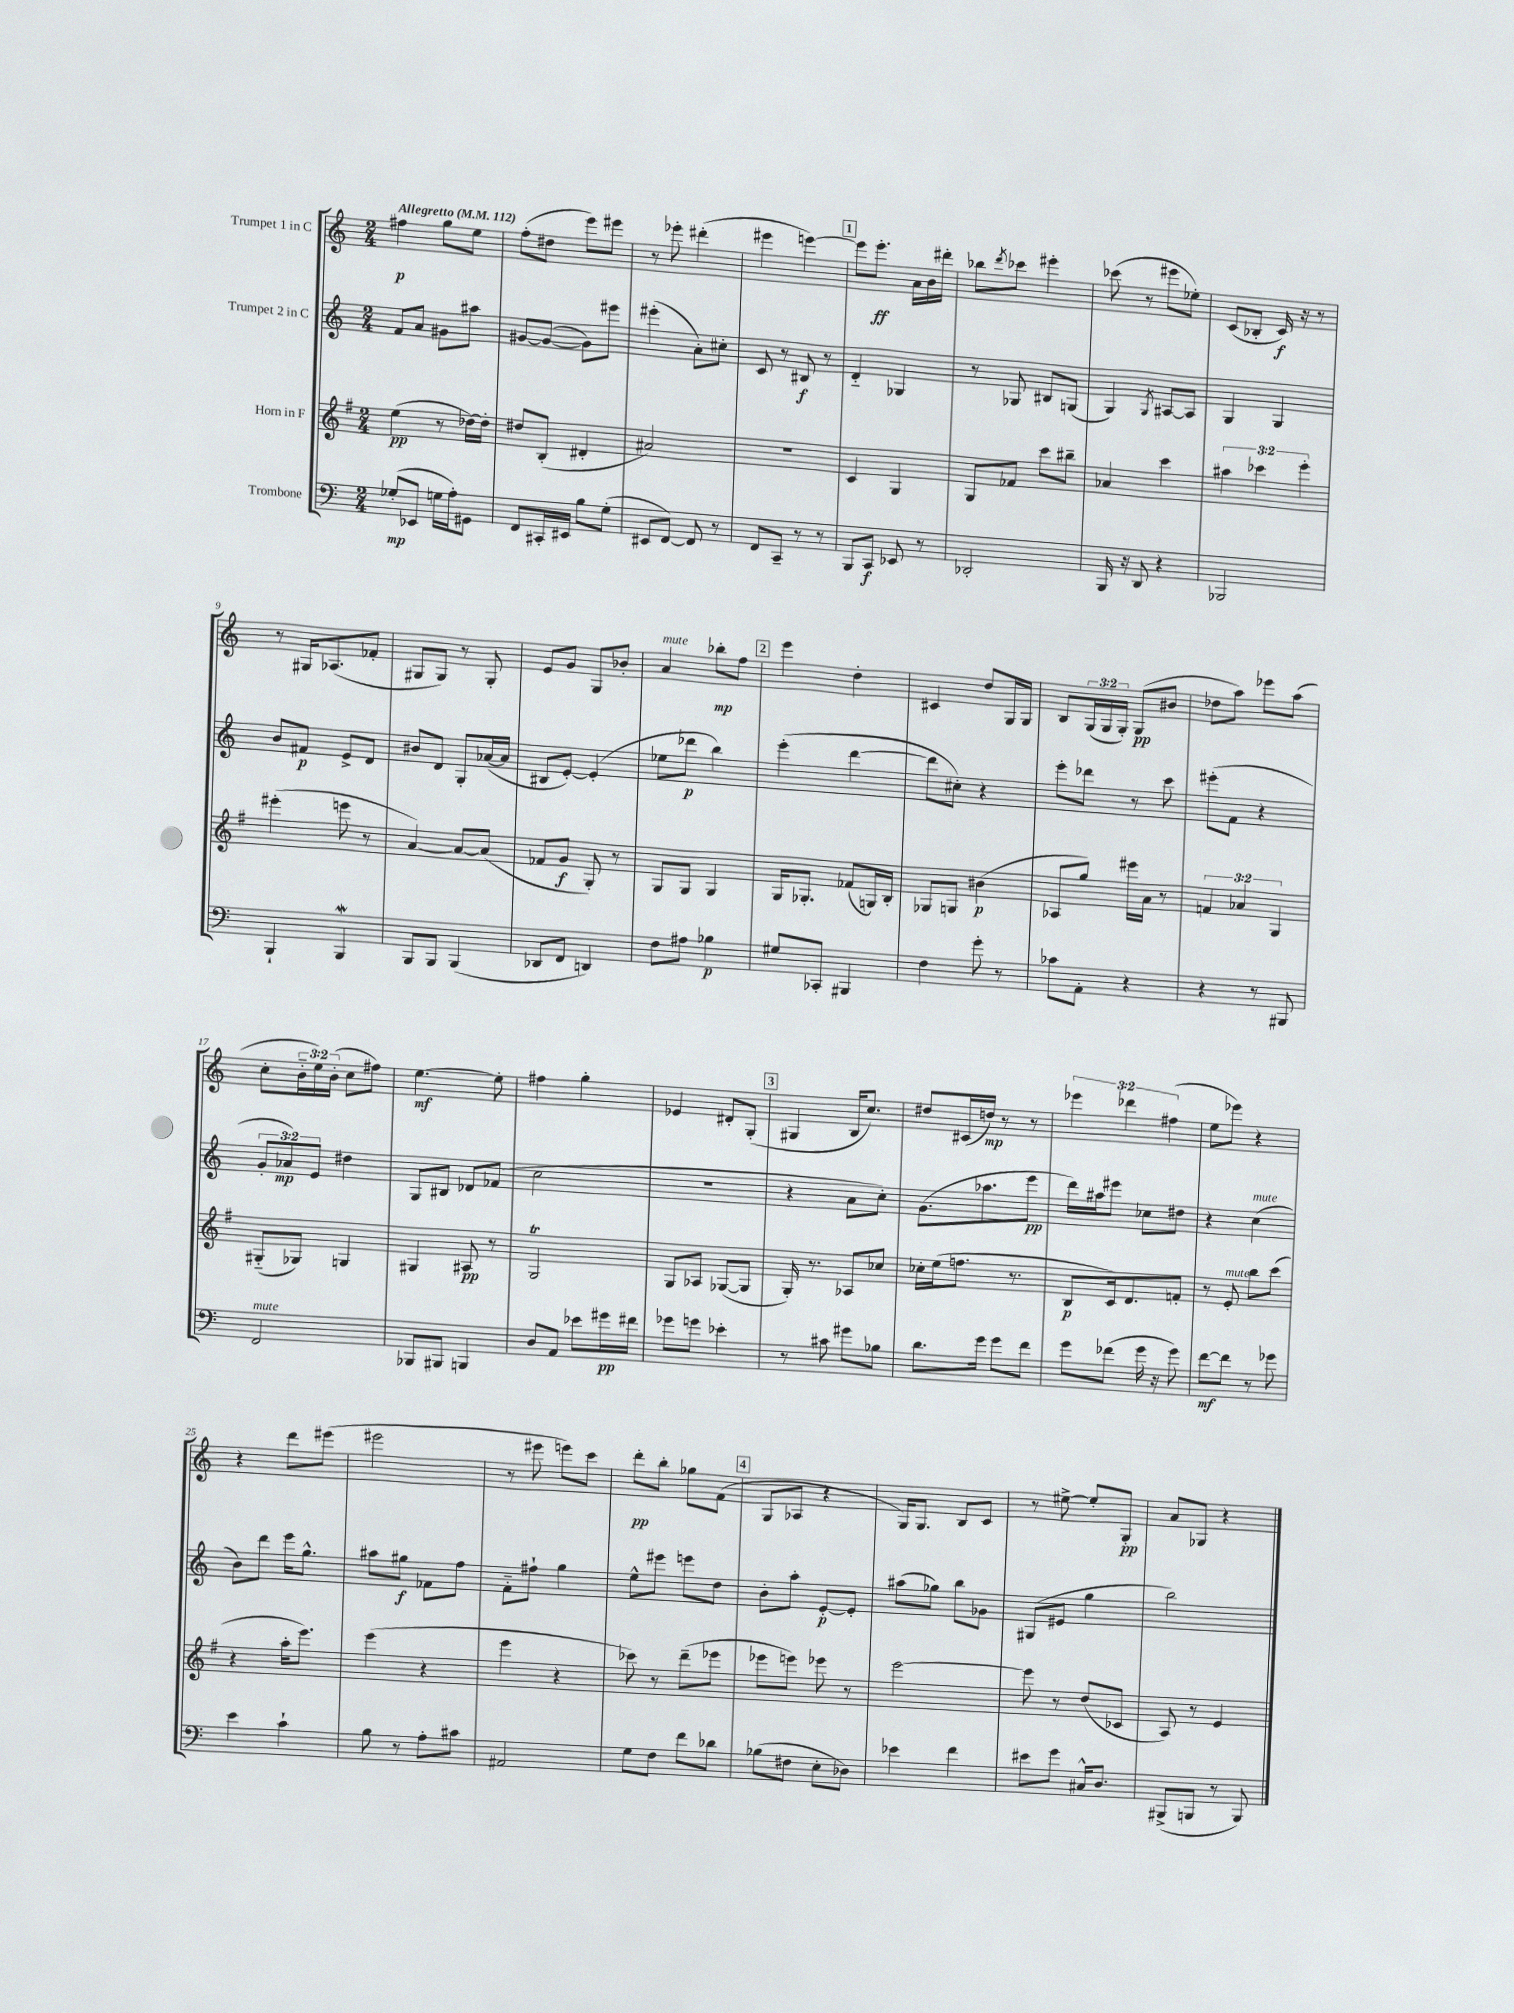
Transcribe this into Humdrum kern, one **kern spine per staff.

**kern	**dynam	**kern	**dynam	**kern	**dynam	**kern	**dynam
*part4	*part4	*part3	*part3	*part2	*part2	*part1	*part1
*staff4	*staff4	*staff3	*staff3	*staff2	*staff2	*staff1	*staff1
*I"Trombone	*	*I"Horn in F	*	*I"Trumpet 2 in C	*	*I"Trumpet 1 in C	*
*clefF4	*	*clefG2	*	*clefG2	*	*clefG2	*
*k[]	*	*k[f#]	*	*k[]	*	*k[]	*
*M2/4	*	*M2/4	*	*M2/4	*	*M2/4	*
*MM112	*	*MM112	*	*MM112	*	*MM112	*
=1	=1	=1	=1	=1	=1	=1	=1
!	!	!	!	!	!	!LO:TX:a:B:t=Allegretto	!
(8G-X'/L	mp	(4ee\	pp	8f/L	.	4ff#X\	p
8EE-X/J	.	.	.	8a/J	.	.	.
16Gn\LL	.	8r	.	8g#X\L	.	8gg\L	.
16A'\J)	.	.	.	.	.	.	.
8GG#X\J	.	[16dd-X\LL)	.	8aa#X\J	.	8ee\J	.
.	.	16dd-'\JJ]	.	.	.	.	.
=2	=2	=2	=2	=2	=2	=2	=2
8FF/L	.	8dd#X/L	.	[8g#X/L	.	(8ff'\L	.
16CC#X'/L	.	(8B'/J	.	(8g#/J_	.	8dd#X\J	.
16EE#X/JJ	.	.	.	.	.	.	.
8B\L	.	4d#X'/	.	8g#\L])	.	8eee\L)	.
(8G'\J	.	.	.	8eee#X\J	.	8eee#X\J	.
=3	=3	=3	=3	=3	=3	=3	=3
8EE#X/L	.	2a#X/)	.	(4eee#X'\	.	8r	.
[8FF/J)	.	.	.	.	.	8eee-X'\	.
8FF/]	.	.	.	8a'\L)	.	(4ddd#X'\	.
8r	.	.	.	8cc#X'\J	.	.	.
=4	=4	=4	=4	=4	=4	=4	=4
8FF/L	.	2r	.	8c/	.	4eee#X\	.
8CC~/J	.	.	.	8r	.	.	.
8r	.	.	.	8B#X/	f	[4eeen\)	.
8r	.	.	.	8r	.	.	.
!!LO:REH:place=s1:t=1
=5	=5	=5	=5	=5	=5	=5	=5
8BBB/L	.	4c/	.	4d/	.	8eee\L]	.
8CC/J	f	.	.	.	.	8.eee'\J	ff
8EE-X/	.	4G/	.	4G-X/	.	.	.
.	.	.	.	.	.	16a\LL	.
8r	.	.	.	.	.	16b\	.
.	.	.	.	.	.	16ddd#X'\JJ	.
=6	=6	=6	=6	=6	=6	=6	=6
2DD-X'/	.	8G/L	.	8r	.	8bb-X\L	.
.	.	.	.	.	.	8qddd/	.
.	.	8f-X/J	.	8G-X/	.	8ccc-X\J	.
.	.	8ccc\L	.	8B#X/L	.	4eee#X'\	.
.	.	8bb#X~\J	.	(8Gn/J	.	.	.
=7	=7	=7	=7	=7	=7	=7	=7
16BBB/	.	4a-X/	.	4G/)	.	(8ccc-X\	.
16r	.	.	.	.	.	.	.
8DD/	.	.	.	.	.	8r	.
.	.	.	.	8qG/	.	.	.
4r	.	4ccc\	.	[8A#X/L	.	8eee#X\L	.
.	.	.	.	8A#/J]	.	8ee-X'\J)	.
=8	=8	=8	=8	=8	=8	=8	=8
2BBB-X/	.	6aa#X\	.	4G/	.	(8c/L	.
.	.	.	.	.	.	8B-X'/J	.
.	.	6ccc-X\	.	.	.	.	.
.	.	.	.	4G/	.	16c/)	f
.	.	.	.	.	.	16r	.
.	.	6eee'\	.	.	.	.	.
.	.	.	.	.	.	8r	.
!!LO:LB:g=z
=9	=9	=9	=9	=9	=9	=9	=9
4BBB`/	.	(4eee#X'\	.	8b/L	.	8r	.
.	.	.	.	8f#X/J	p	16G#X/KL	.
.	.	.	.	.	.	(8.A-X/	.
4BBBW/	.	8eeen\	.	8e^/L	.	.	.
.	.	8r	.	8d/J	.	8f-X'/J	.
=10	=10	=10	=10	=10	=10	=10	=10
8BBB/L	.	[4a/)	.	8b#X/L	.	8G#X/L	.
8BBB/J	.	.	.	8d/J	.	8G#/J)	.
(4BBB/	.	8a/L_	.	8G'/L	.	8r	.
.	.	(8a/J]	.	([16a-X/L	.	8G#'/	.
.	.	.	.	16a-/JJ]	.	.	.
=11	=11	=11	=11	=11	=11	=11	=11
8DD-X/L	.	8f-X/L	.	8B#X/L	.	8e/L	.
8FF/J	.	8g/J	f	[8e'/J)	.	8g/J	.
4DDn/)	.	8G'/)	.	(4e'/]	.	8G/L	.
.	.	8r	.	.	.	8b-X'/J	.
=12	=12	=12	=12	=12	=12	=12	=12
!	!	!	!	!	!	!LO:TX:a:i:t=mute	!
8F\L	.	8G/L	.	8ee-X\L	.	4a/	.
8A#X\J	.	8G/J	.	8ddd-X\J	p	.	.
4B-X\	p	4G/	.	4bb\)	.	8bb-X'\L	mp
.	.	.	.	.	.	8ff\J	.
!!LO:REH:place=s1:t=2
=13	=13	=13	=13	=13	=13	=13	=13
8G#X/L	.	16G/KL	.	(4eee'\	.	4eee\	.
.	.	8.G-X'/J	.	.	.	.	.
8CC-X'/J	.	.	.	.	.	.	.
4BBB#X/	.	(8f-X/L	.	[4ddd\	.	4dd'\	.
.	.	16Gn/L)	.	.	.	.	.
.	.	16B'/JJ	.	.	.	.	.
=14	=14	=14	=14	=14	=14	=14	=14
4F\	.	8G-X/L	.	8ddd\L]	.	4c#X/	.
.	.	8Gn/J	.	8cc#X'\J)	.	.	.
8g'\	.	(4b#X\	p	4r	.	8dd/L	.
8r	.	.	.	.	.	16G/L	.
.	.	.	.	.	.	16G/JJ	.
=15	=15	=15	=15	=15	=15	=15	=15
8c-X\L	.	8A-X/L	.	8eee'\L	.	8B/L	.
8AA'\J	.	8gg/J)	.	8ddd-X\J	.	(24G/L	.
.	.	.	.	.	.	24G/	.
.	.	.	.	.	.	24G'/JJ)	.
4r	.	16eee#X\LL	.	8r	.	(8G/L	pp
.	.	16a\JJ	.	.	.	.	.
.	.	8r	.	8ccc\	.	8b#X/J	.
=16	=16	=16	=16	=16	=16	=16	=16
4r	.	6fn/	.	(8eee#X'\L	.	8dd-X\L	.
.	.	.	.	8f\J	.	8aa\J)	.
.	.	6a-X/	.	.	.	.	.
8r	.	.	.	4r	.	8eee-X\L	.
.	.	6G/	.	.	.	.	.
8BBB#X/	.	.	.	.	.	(8aa\J	.
!!LO:LB:g=z
=17	=17	=17	=17	=17	=17	=17	=17
!LO:TX:a:i:t=mute	!	!	!	!	!	!	!
2FF/	.	(8G#X/L	.	12g'/L	.	8cc'\L	.
.	.	.	.	12a-X/)	mp	.	.
.	.	8G-X/J)	.	.	.	24b\L	.
.	.	.	.	12e/J	.	24ee\)	.
.	.	.	.	.	.	(24b'\JJ	.
.	.	4Gn/	.	4dd#X\	.	8cc\L	.
.	.	.	.	.	.	8ff#X\J)	.
=18	=18	=18	=18	=18	=18	=18	=18
8BBB-X/L	.	4G#X/	.	8G/L	.	[4.ee\	mf
8BBB#X/J	.	.	.	8B#X/J	.	.	.
4BBBn/	.	8A#X/	pp	8d-X/L	.	.	.
.	.	8r	.	(8f-X/J	.	8ee'\]	.
=19	=19	=19	=19	=19	=19	=19	=19
8D/L	.	2GT/	.	2cc\	.	4ff#X\	.
8AA/J	.	.	.	.	.	.	.
8e-X\L	.	.	.	.	.	4gg'\	.
16g#X\L	pp	.	.	.	.	.	.
16f#X\JJ	.	.	.	.	.	.	.
=20	=20	=20	=20	=20	=20	=20	=20
8g-X\L	.	8G/L	.	2r	.	4e-X/	.
8gn\J	.	8A-X/J	.	.	.	.	.
4e-X'\	.	([8G-X/L	.	.	.	8d#X'/L	.
.	.	8G-/J]	.	.	.	(8G'/J	.
!!LO:REH:place=s1:t=3
=21	=21	=21	=21	=21	=21	=21	=21
8r	.	16G'/)	.	4r	.	4G#X/	.
.	.	8.r	.	.	.	.	.
8c#X\	.	.	.	.	.	.	.
8g#X\L	.	8A-X/L	.	8a\L	.	16B/KL	.
.	.	.	.	.	.	8.cc/J)	.
8B-X\J	.	8cc-X/J	.	8cc'\J)	.	.	.
=22	=22	=22	=22	=22	=22	=22	=22
8.d\L	.	16cc-X'\LL	.	(8.g\L	.	8dd#X/L	.
.	.	(16ee\J	.	.	.	.	.
.	.	8.ffn\J	.	.	.	(16c#X/L	.
16g\Jk	.	.	.	8.aa-X\	.	16ddn/JJ)	mp
8g\L	.	.	.	.	.	8r	.
.	.	8.r	.	.	.	.	.
8f\J	.	.	.	8eee\J	pp	8r	.
=23	=23	=23	=23	=23	=23	=23	=23
8g\L	.	8B/L	p	16ddd\LL)	.	6eee-X\	.
.	.	.	.	16aa#X\J	.	.	.
(8f-X\J	.	16c/k)	.	8eee#X\J	.	.	.
.	.	.	.	.	.	6ddd-X\	.
.	.	8.d/	.	.	.	.	.
16g\	.	.	.	8cc-X\L	.	.	.
16r	.	.	.	.	.	.	.
.	.	.	.	.	.	(6ff#X\	.
8g\)	.	8fn'/J	.	8dd#X\J	.	.	.
=24	=24	=24	=24	=24	=24	=24	=24
[8f\L	mf	8r	.	4r	.	8ee\L	.
!	!	!LO:TX:a:i:t=mute	!	!	!	!	!
8f\J]	.	8e'/	.	.	.	8eee-X\J)	.
!	!	!	!	!LO:TX:a:i:t=mute	!	!	!
8r	.	8bb\L	.	(4cc\	.	4r	.
8g-X\	.	(8ccc\J	.	.	.	.	.
!!LO:LB:g=z
=25	=25	=25	=25	=25	=25	=25	=25
4e\	.	4r	.	8b\L)	.	4r	.
.	.	.	.	8ddd\J	.	.	.
4c`\	.	16aa'\KL	.	16eee\KL	.	8ddd\L	.
.	.	8.eee\J)	.	8.gg^^\J	.	.	.
.	.	.	.	.	.	(8eee#X\J	.
=26	=26	=26	=26	=26	=26	=26	=26
8B\	.	(4eee\	.	8aa#X\L	.	2eee#X\	.
8r	.	.	.	8gg#X\J	f	.	.
8A'\L	.	4r	.	8f-X\L	.	.	.
8c#X\J	.	.	.	8ff\J	.	.	.
=27	=27	=27	=27	=27	=27	=27	=27
2AA#X/	.	4eee\	.	8f\L	.	8r	.
.	.	.	.	8ff#X`\J	.	8eee#X\	.
.	.	4r	.	4gg\	.	8eeen\L)	.
.	.	.	.	.	.	8ccc\J	.
=28	=28	=28	=28	=28	=28	=28	=28
8G\L	.	8ccc-X\)	.	8ee^^\L	.	8ddd'\L	pp
8F\J	.	8r	.	8eee#X\J	.	8bb'\J	.
8f\L	.	(8ddd~\L	.	8eeen\L	.	8gg-X\L	.
8d-X\J	.	8eee-X\J	.	8dd\J	.	(8f\J	.
!!LO:REH:place=s1:t=4
=29	=29	=29	=29	=29	=29	=29	=29
(8B-X\L	.	8eee-X\L	.	8b'\L	.	8G/L	.
8F#X\J	.	8eeen\J)	.	8aa'\J	.	8A-X/J	.
8E'\L	.	8eee-X\	.	[8e'/L	p	4r	.
8D-X\J)	.	8r	.	8e'/J]	.	.	.
=30	=30	=30	=30	=30	=30	=30	=30
4e-X\	.	[2eee\	.	(8aa#X\L	.	16G/KL)	.
.	.	.	.	.	.	8.G/J	.
.	.	.	.	8gg-X\J)	.	.	.
4f\	.	.	.	8bb\L	.	8B/L	.
.	.	.	.	8g-X\J	.	8c/J	.
=31	=31	=31	=31	=31	=31	=31	=31
8e#X\L	.	8eee\]	.	(8G#X/L	.	8r	.
8g\J	.	8r	.	8e#X/J	.	[8ee#X^\	.
16C#X^^/KL	.	(8dd/L	.	4gg\	.	8ee#'/L]	.
8.D/J	.	.	.	.	.	.	.
.	.	8c-X/J	.	.	.	8G'/J	pp
=32	=32	=32	=32	=32	=32	=32	=32
(8BBB#X^/L	.	8A/)	.	2bb\)	.	8a/L	.
8BBBn/J	.	8r	.	.	.	8G-X/J	.
8r	.	4e/	.	.	.	4r	.
8BBB/)	.	.	.	.	.	.	.
==	==	==	==	==	==	==	==
*-	*-	*-	*-	*-	*-	*-	*-
